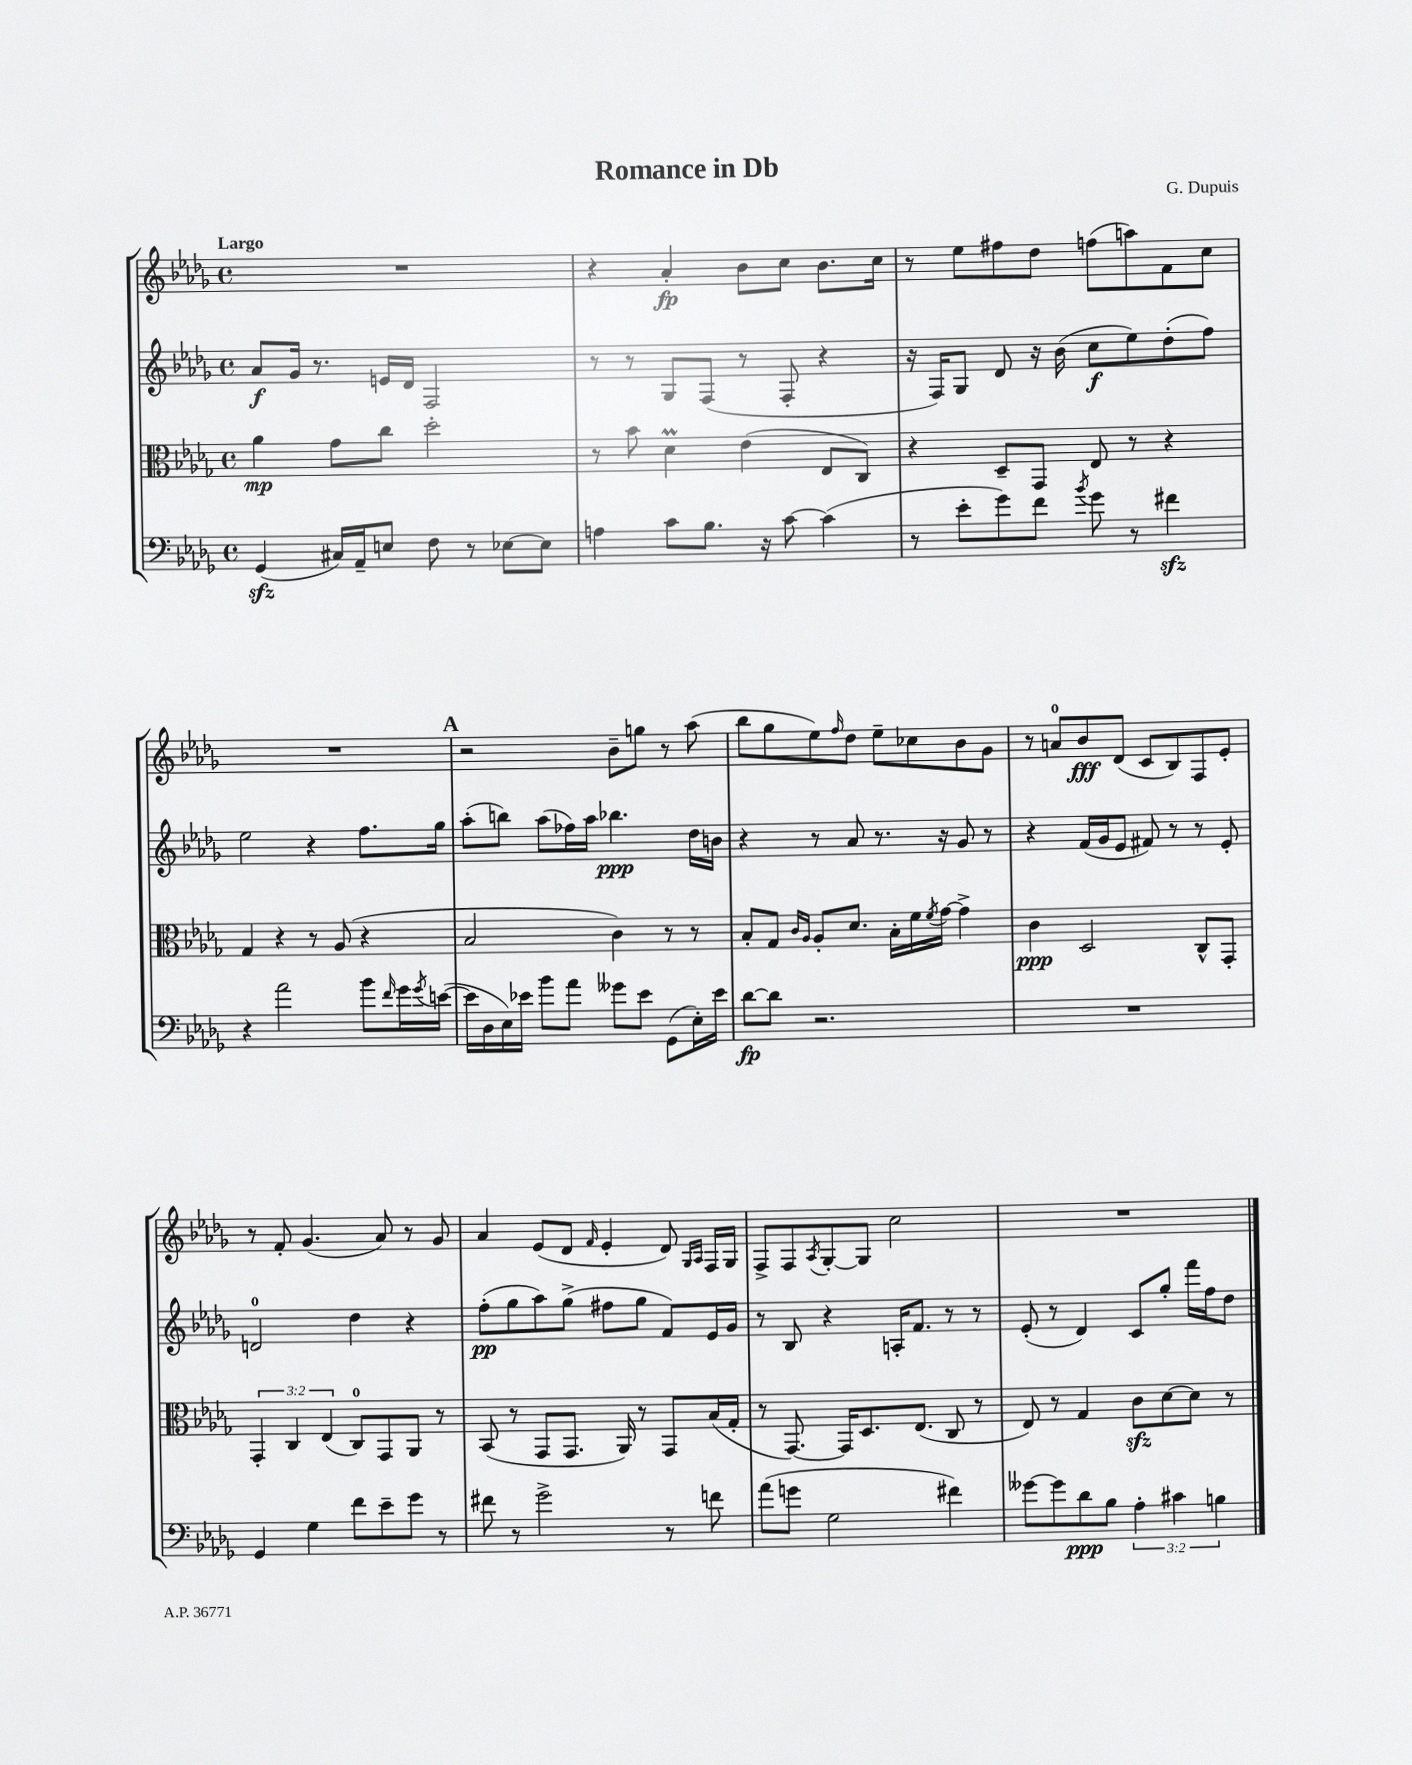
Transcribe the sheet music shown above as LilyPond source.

\header { title = "Romance in Db" composer = "G. Dupuis" }
<<
\new StaffGroup <<
\new Staff = "s0" {
    \clef treble \key des \major \defaultTimeSignature \time 4/4 \tempo "Largo"
    R1 |
    r4 aes'4-.\fp bes'8 c''8 bes'8. c''16 |
    r8 ees''8 fis''8 des''8 f''8( a''8) f'8 c''8 |
    R1 |
    \mark \markup { \bold "A" } r2 bes'8-- g''8 r8 aes''8( |
    bes''8 ges''8 ees''8) \grace { f''16 } des''8 ees''8-- ces''8 bes'8 ges'8 |
    r8 a'8-0 bes'8\fff des'8( c'8 bes8) f8 ees'8-. |
    r8 f'8-. ges'4.( aes'8) r8 ges'8 |
    aes'4 ees'8( des'8 \grace { f'16 } ees'4-. des'8) \grace { ges16 aes16 } f16 ges16 |
    f8-> f8 \acciaccatura { aes8 } ges8~-. ges8 c''2 |
    R1 \bar "|." |
}
\new Staff = "s1" {
    \clef treble \key des \major \defaultTimeSignature \time 4/4
    aes'8\f ges'16 r8. e'16 des'16 f2 |
    r8 r8 ges8 f8( r8 f8-. r4 |
    r16 f16) ges8 des'8 r16 bes'16( c''8\f ees''8) des''8-.( f''8) |
    ees''2 r4 f''8. ges''16 |
    \mark \markup { \bold "A" } aes''8-.( b''8) aes''8( fes''16) aes''16 bes''4.\ppp des''16 b'16 |
    r4 r8 aes'8 r8. r16 ges'8 r8 |
    r4 f'16( ges'16 ees'8 fis'8) r8 r8 ees'8-. |
    d'2-0 des''4 r4 |
    f''8-.\pp( ges''8 aes''8) ges''8->( fis''8 ges''8 f'8) ees'16 ges'16 |
    r8 bes8 r4 a16-. f'8. r8 r8 |
    ees'8-.( r8 des'4) c'8 ges''8-. f'''16 f''16 des''8 \bar "|." |
}
\new Staff = "s2" {
    \clef alto \key des \major \defaultTimeSignature \time 4/4 \override Staff.TupletNumber.text = #tuplet-number::calc-fraction-text
    aes'4\mp ges'8 c''8 des''2-. |
    r8 bes'8 des'4\prall ees'4( ees8 c8) |
    r4 des8-- ges,8 ees8 r8 r4 |
    ges4 r4 r8 aes8( r4 |
    \mark \markup { \bold "A" } bes2 c'4) r8 r8 |
    bes8-. ges8 \grace { c'16 aes16 } aes8-. des'8. bes16-. f'16 \acciaccatura { f'8 } ges'16~ ges'4-> |
    c'4\ppp des2 c8-^ ges,8-. |
    \tuplet 3/2 { ges,4-. c4 ees4( } c8-0) ges,8 aes,8 r8 |
    bes,8( r8 ges,8 ges,8. aes,16) r8 ges,8 bes16( ges16-. |
    r8 ges,8.~) ges,16 des8. ees8.( c8 r8 |
    ees8) r8 ges4 c'8\sfz des'8~ des'8 r8 \bar "|." |
}
\new Staff = "s3" {
    \clef bass \key des \major \defaultTimeSignature \time 4/4 \override Staff.TupletNumber.text = #tuplet-number::calc-fraction-text
    ges,4\sfz( cis16) aes,16-- e8 f8 r8 ees8~ ees8 |
    a4 c'8 bes8. r16 c'8~ c'4( |
    r8 ees'8-. ges'8) f'8 \acciaccatura { bes'8 } ges'8 r8 fis'4\sfz |
    r4 aes'2 bes'8 \grace { f'16 } ges'16 \acciaccatura { ges'8 } e'16~( |
    \mark \markup { \bold "A" } e'16 des16 ees16) ees'16 bes'8 aes'8 geses'8 ees'8 ges,8( ees16-.) ees'16 |
    des'8~\fp des'8 r2. |
    R1 |
    ges,4 ges4 f'8 ees'8-- ges'8 r8 |
    fis'8 r8 ges'2-> r8 f'8 |
    aes'8( g'8 ges2 fis'4) |
    geses'8~ geses'8 des'8\ppp bes8 \tuplet 3/2 { aes4-. cis'4 b4 } \bar "|." |
}
>>
>>
\layout { \context { \Score \remove "Bar_number_engraver" } }
